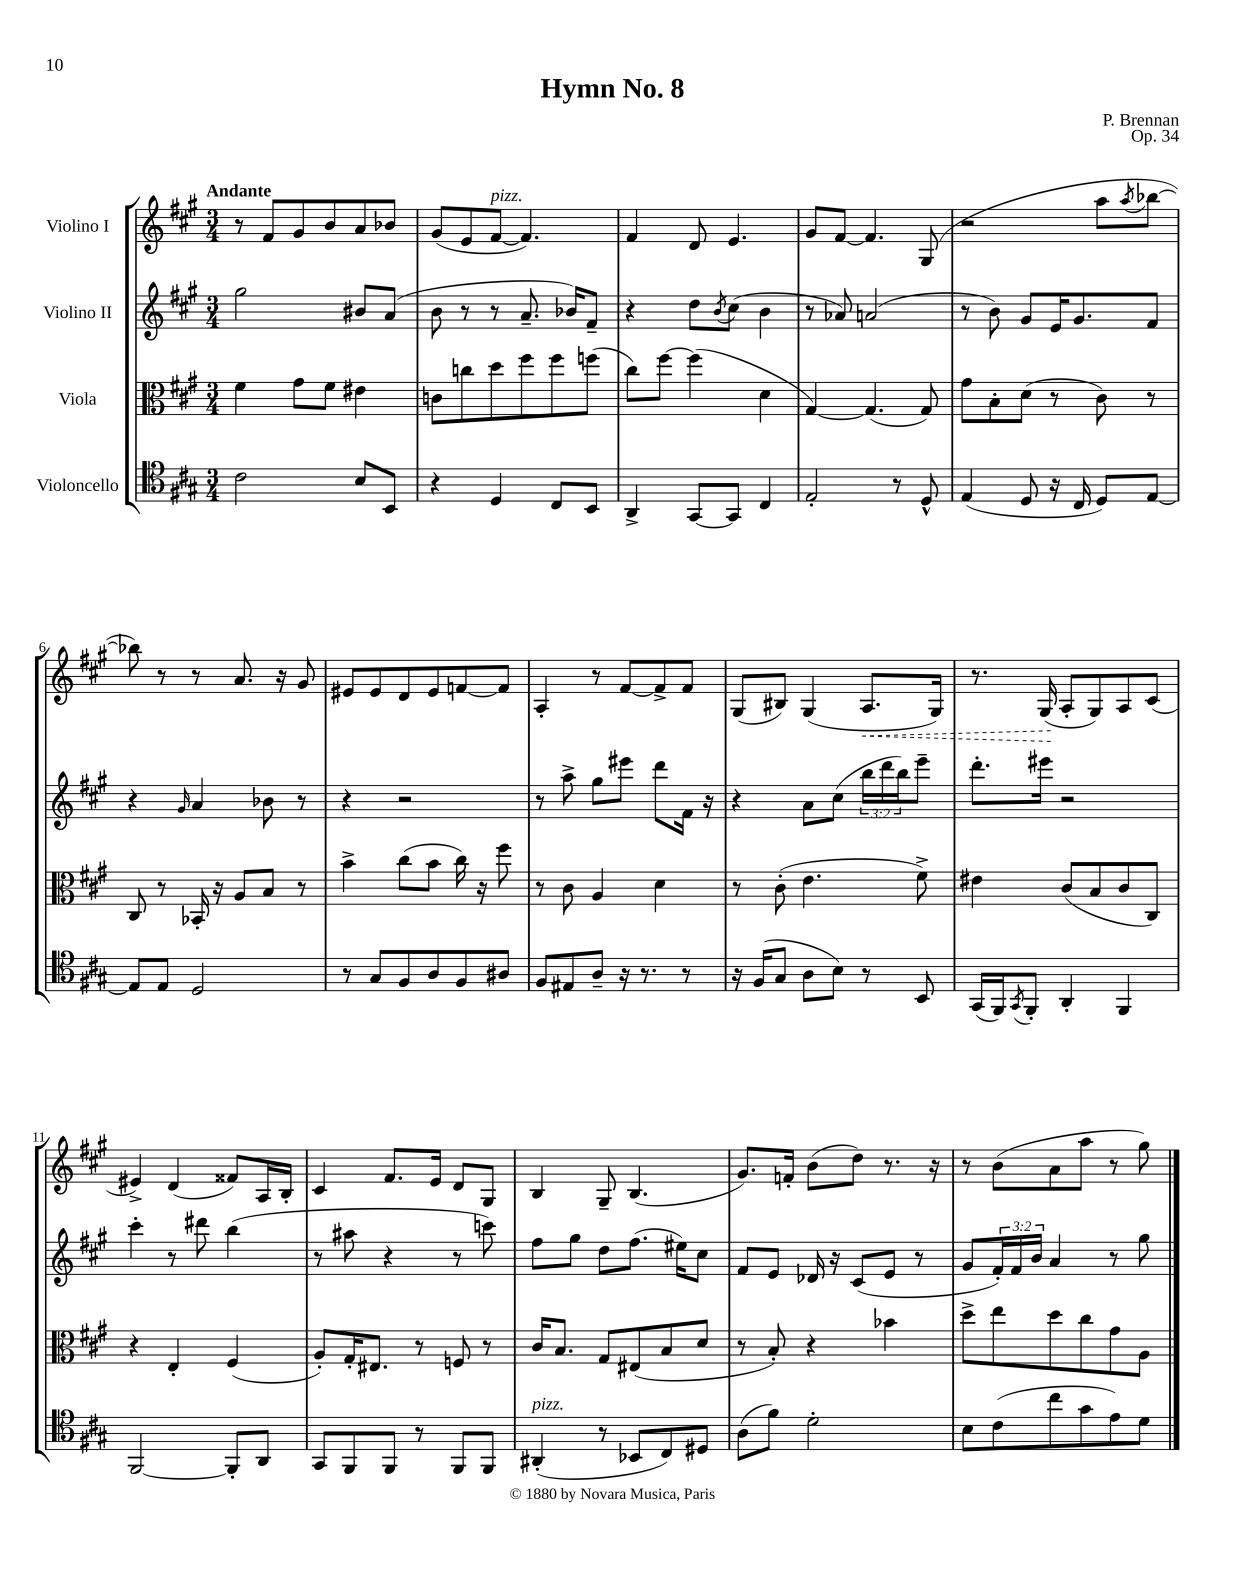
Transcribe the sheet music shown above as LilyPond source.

\header { title = "Hymn No. 8" composer = "P. Brennan" opus = "Op. 34" }
<<
\new StaffGroup <<
\new Staff = "s0" \with { instrumentName = "Violino I" } {
    \clef treble \key a \major \numericTimeSignature \time 3/4 \tempo "Andante"
    r8 fis'8 gis'8 b'8 a'8 bes'8 |
    gis'8( e'8 fis'8~^\markup { \italic "pizz." } fis'4.) |
    fis'4 d'8 e'4. |
    gis'8 fis'8~ fis'4. gis8( |
    r2 a''8 \acciaccatura { a''8 } bes''8~ |
    bes''8) r8 r8 a'8. r16 gis'8 |
    eis'8 eis'8 d'8 eis'8 f'8~ f'8 |
    a4-. r8 fis'8~ fis'8-> fis'8 |
    gis8( bis8) gis4( \once \override Hairpin.style = #'dashed-line a8.\< gis16) |
    r8. gis16\!( a8-. gis8) a8 cis'8( |
    eis'4->) d'4( fisis'8) a16 b16-. |
    cis'4 fis'8. e'16 d'8 gis8 |
    b4 gis8-- b4.( |
    gis'8.) f'16-. b'8( d''8) r8. r16 |
    r8 b'8( a'8 a''8 r8 gis''8) \bar "|." |
}
\new Staff = "s1" \with { instrumentName = "Violino II" } {
    \clef treble \key a \major \numericTimeSignature \time 3/4 \override Staff.TupletNumber.text = #tuplet-number::calc-fraction-text
    gis''2 bis'8 a'8( |
    b'8 r8 r8 a'8.-- bes'16) fis'8-- |
    r4 d''8 \acciaccatura { b'8 } cis''8( b'4 |
    r8 aes'8) a'2( |
    r8 b'8) gis'8 e'16 gis'8. fis'8 |
    r4 \grace { gis'16 } a'4 bes'8 r8 |
    r4 r2 |
    r8 a''8-> gis''8 eis'''8 d'''8 fis'16 r16 |
    r4 a'8 cis''8( \tuplet 3/2 { b''16 d'''16 b''16) } e'''8-- |
    d'''8.-. eis'''16 r2 |
    cis'''4-. r8 dis'''8 b''4( |
    r8 ais''8 r4 r8 c'''8) |
    fis''8 gis''8 d''8 fis''8.( eis''16) cis''8 |
    fis'8 e'8 des'16 r16 cis'8( e'8 r8 |
    gis'8 \tuplet 3/2 { fis'16-.) fis'16 b'16 } a'4 r8 gis''8 \bar "|." |
}
\new Staff = "s2" \with { instrumentName = "Viola" } {
    \clef alto \key a \major \numericTimeSignature \time 3/4
    fis'4 gis'8 fis'8 eis'4 |
    c'8 c''8 d''8 fis''8 fis''8 f''8( |
    cis''8) fis''8~ fis''4( d'4 |
    gis4~) gis4.( gis8) |
    gis'8 b8-. d'8( r8 cis'8) r8 |
    cis8 r8 bes,16-. r16 a8 b8 r8 |
    b'4-> cis''8( b'8 cis''16) r16 fis''8 |
    r8 cis'8 a4 d'4 |
    r8 cis'8-.( e'4. fis'8->) |
    eis'4 cis'8( b8 cis'8 cis8) |
    r4 e4-. fis4( |
    a8-.) gis16-. eis8. r8 f8 r8 |
    cis'16 b8. gis8 eis8( b8 d'8 |
    r8 b8-.) r4 bes'4 |
    d''8-> e''8 d''8 cis''8 gis'8 a8 \bar "|." |
}
\new Staff = "s3" \with { instrumentName = "Violoncello" } {
    \clef tenor \key a \major \numericTimeSignature \time 3/4
    cis'2 b8 b,8 |
    r4 d4 cis8 b,8 |
    a,4-> gis,8~ gis,8 cis4 |
    e2-. r8 d8-^ |
    e4( d8 r16 cis16 d8) e8~ |
    e8 e8 d2 |
    r8 gis8 fis8 a8 fis8 ais8 |
    fis8 eis8 a8-- r16 r8. r8 |
    r16 fis16( gis8 a8 b8) r8 b,8 |
    gis,16( fis,16) \acciaccatura { gis,8 } fis,8-. a,4-. fis,4 |
    fis,2~ fis,8-. a,8 |
    gis,8 fis,8 fis,8 r8 fis,8 fis,8 |
    ais,4-.^\markup { \italic "pizz." }( r8 bes,8 cis8) dis8 |
    a8( fis'8) d'2-. |
    b8 cis'8( cis''8 gis'8 e'8) d'8 \bar "|." |
}
>>
>>
